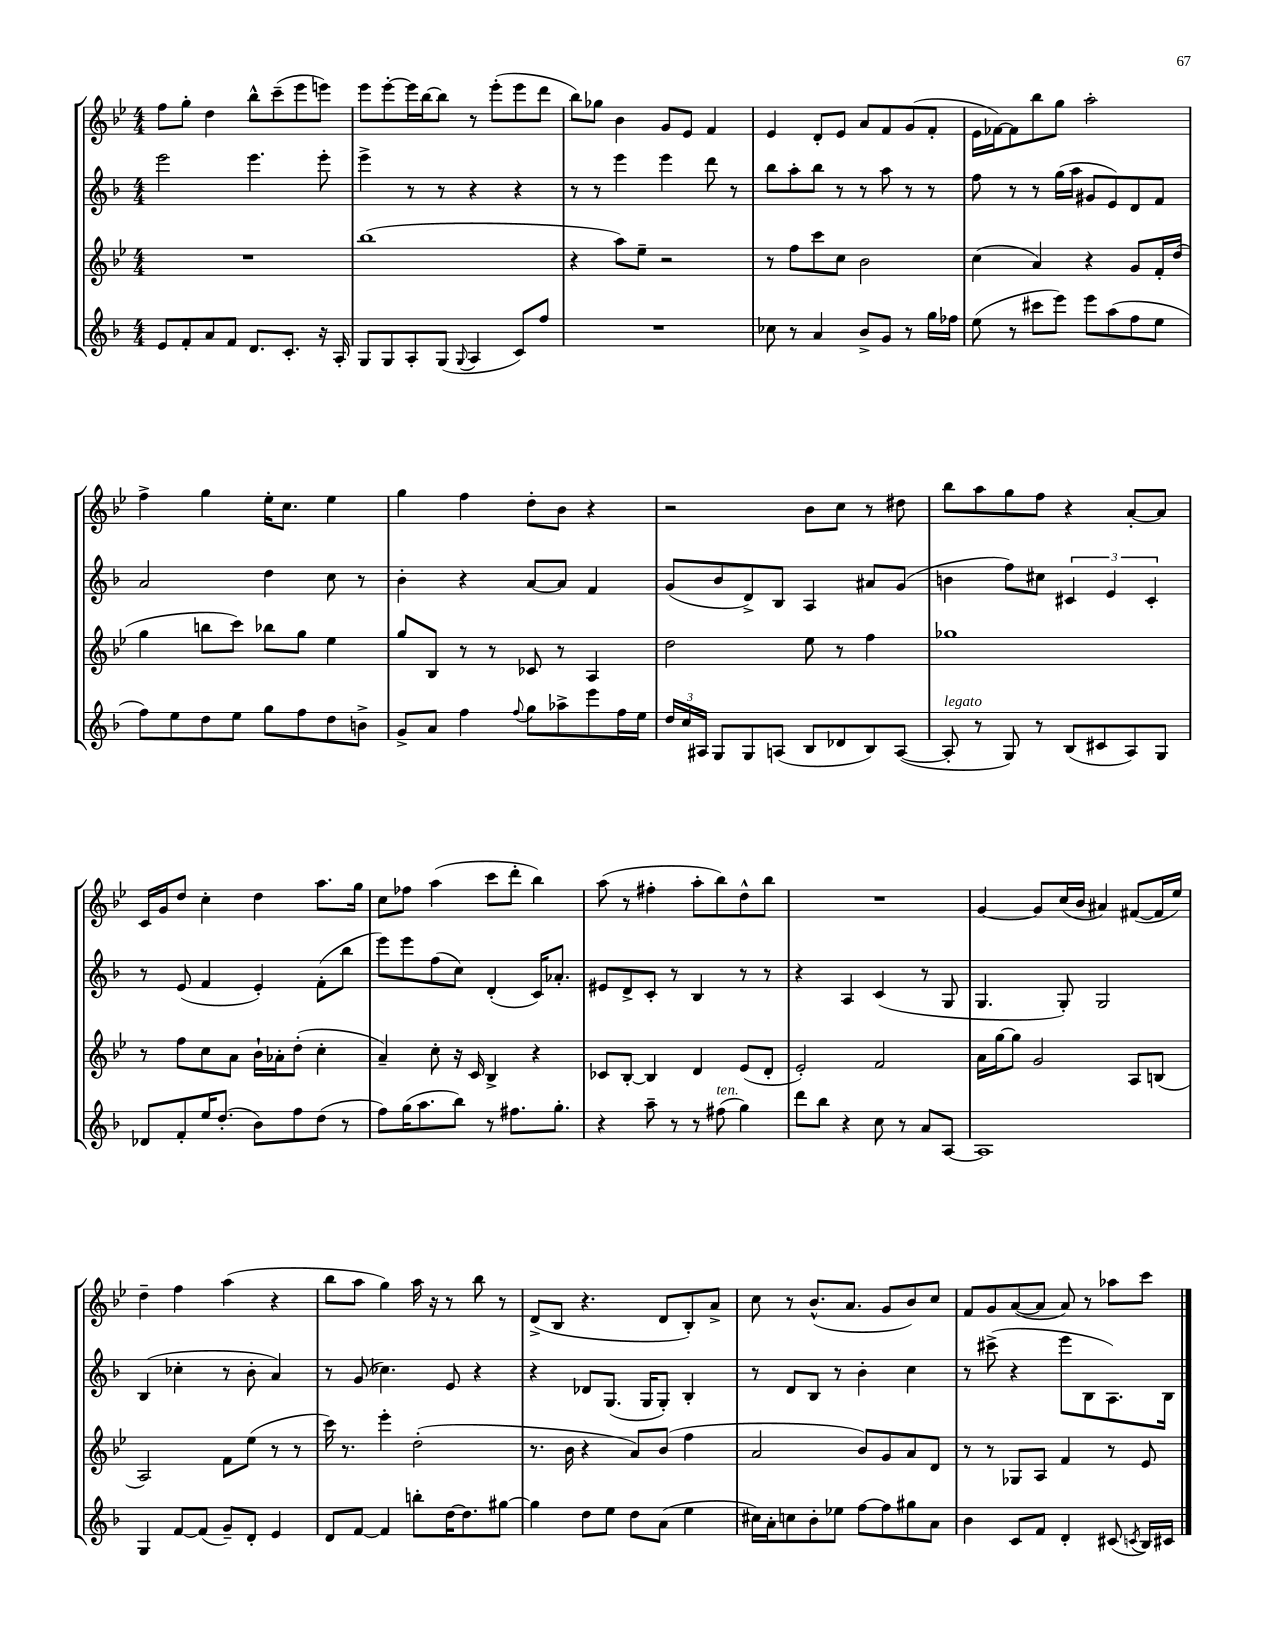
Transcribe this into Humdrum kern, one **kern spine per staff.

**kern	**kern	**kern	**kern
*staff4	*staff3	*staff2	*staff1
*clefG2	*clefG2	*clefG2	*clefG2
*k[b-]	*k[b-e-]	*k[b-]	*k[b-e-]
*M4/4	*M4/4	*M4/4	*M4/4
8e	1r	2eee	8ff
8f'	.	.	8gg'
8a	.	.	4dd
8f	.	.	.
8.d	.	4.eee	8bb-^^
.	.	.	(8ccc~
8.c'	.	.	.
.	.	.	8eee-
16r	.	8eee'	8eee)
16A'	.	.	.
=	=	=	=
8G	(1bb-	4eee^	8eee-
8G	.	.	[8eee-'
8A'	.	8r	16eee-]
.	.	.	[16bb-
(8G	.	8r	8bb-]
8qqG	.	.	.
4A	.	4r	8r
.	.	.	(8eee-'
8c)	.	4r	8eee-
8ff	.	.	8ddd
=	=	=	=
1r	4r	8r	8bb-)
.	.	8r	8gg-
.	8aa)	4eee	4b-
.	8ee-~	.	.
.	2r	4eee	8g
.	.	.	8e-
.	.	8ddd	4f
.	.	8r	.
=	=	=	=
8cc-	8r	8bb-	4e-
8r	8ff	8aa'	.
4a	8ccc	8bb-	8d'
.	8cc	8r	8e-
8b-^	2b-	8r	8a
8g	.	8aa	8f
8r	.	8r	(8g
16gg	.	8r	8f'
16ff-	.	.	.
=	=	=	=
(8ee	(4cc	8ff	16e-
.	.	.	[16f-)
8r	.	8r	8f-]
8ccc#	4a)	8r	8bb-
8eee)	.	(16gg	8gg
.	.	16aa	.
8eee	4r	8g#	2aa'
(8aa	.	8e)	.
8ff	8g	8d	.
8ee	16f'	8f	.
.	(16dd	.	.
=	=	=	=
8ff)	4gg	2a	4ff^
8ee	.	.	.
8dd	8bb	.	4gg
8ee	8ccc)	.	.
8gg	8bb-	4dd	16ee-'
.	.	.	8.cc
8ff	8gg	.	.
8dd	4ee-	8cc	4ee-
8b^	.	8r	.
=	=	=	=
8g^	8gg	4b-'	4gg
8a	8B-	.	.
4ff	8r	4r	4ff
.	8r	.	.
8qqff	.	.	.
8gg	8c-	[8a	8dd'
8aa-^	8r	8a]	8b-
8eee	4A	4f	4r
16ff	.	.	.
16ee	.	.	.
=	=	=	=
24dd	2dd	(8g	2r
24cc	.	.	.
24A#	.	.	.
8G	.	8b-	.
8G	.	8d^)	.
(8A	.	8B-	.
8B-	8ee-	4A	8b-
8d-	8r	.	8cc
8B-)	4ff	8a#	8r
([8A	.	(8g	8dd#
=	=	=	=
8A']	1gg-	4b	8bb-
8r	.	.	8aa
8G)	.	8ff)	8gg
8r	.	8cc#	8ff
(8B-	.	6c#	4r
8c#	.	.	.
.	.	6e	.
8A)	.	.	[8a'
.	.	6c#'	.
8G	.	.	8a]
=	=	=	=
8d-	8r	8r	16c
.	.	.	16g
8f'	8ff	(8e	8dd
16ee	8cc	4f	4cc'
(8.dd'	.	.	.
.	8a	.	.
8b-)	16b-`	4e')	4dd
.	16a-'	.	.
8ff	(8dd'	.	.
(8dd	4cc'	(8f'	8.aa
8r	.	8bb-	.
.	.	.	16gg
=	=	=	=
8ff)	4a~)	8eee)	8cc
(16gg	.	8eee	8ff-
8.aa	.	.	.
.	8cc'	(8ff	(4aa
8bb-)	16r	8cc)	.
.	16c	.	.
8r	4B-^	(4d'	8ccc
8.ff#	.	.	8ddd'
.	4r	16c)	4bb-)
8.gg'	.	8.a-'	.
=	=	=	=
4r	8c-	8e#	(8aa
.	[8B-'	8d^	8r
8aa~	4B-]	8c'	4ff#'
8r	.	8r	.
8r	4d	4B-	8aa'
(8ff#	.	.	8bb-)
4gg)	(8e-	8r	8dd^^
.	8d'	8r	8bb-
=	=	=	=
8ddd	2e-')	4r	1r
8bb-	.	.	.
4r	.	4A	.
8cc	2f	(4c	.
8r	.	.	.
8a	.	8r	.
[8A	.	8G	.
=	=	=	=
1A]	16a	4.G	[4g
.	[16gg	.	.
.	8gg]	.	.
.	2g	.	8g]
.	.	8G')	(16cc
.	.	.	16b-
.	.	2G	4a#)
.	8A	.	([8f#
.	(8B	.	16f#]
.	.	.	16ee-)
=	=	=	=
4G	2A)	(4B-	4dd~
[8f	.	4cc-'	4ff
(8f]	.	.	.
8g~)	8f	8r	(4aa
8d'	(8ee-	8b-'	.
4e	8r	4a)	4r
.	8r	.	.
=	=	=	=
8d	16ccc)	8r	8bb-
.	8.r	.	.
[8f	.	(8g	8aa
4f]	4eee-'	4.cc-)	4gg)
8bb'	(2dd'	.	16aa
.	.	.	16r
[16dd	.	8e	8r
8.dd]	.	.	.
.	.	4r	8bb-
[8gg#	.	.	8r
=	=	=	=
4gg#]	8.r	4r	(8d^
.	.	.	8B-
.	16b-	.	.
8dd	4r	8d-	4.r
8ee	.	(8.G	.
8dd	8a)	.	.
.	.	16G	.
(8a	(8b-	8G')	8d
4ee	4ff	4B-'	8B-')
.	.	.	8a^
=	=	=	=
16cc#)	2a	8r	8cc
16a'	.	.	.
8cc	.	8d	8r
8b-'	.	8B-	(8.b-^^
8ee-	.	8r	.
.	.	.	8.a
[8ff	8b-)	4b-'	.
8ff]	8g	.	8g
8gg#	8a	4cc	8b-)
8a	8d	.	8cc
=	=	=	=
4b-	8r	8r	8f
.	8r	(8ccc#^	8g
8c	8G-	4r	([8a
8f	8A	.	8a]
4d'	4f	8eee	8a)
.	.	8B-	8r
(8c#	8r	8.A)	8aa-
8qc	.	.	.
16B-)	8e-	.	8ccc
16c#	.	16B-	.
==	==	==	==
*-	*-	*-	*-
